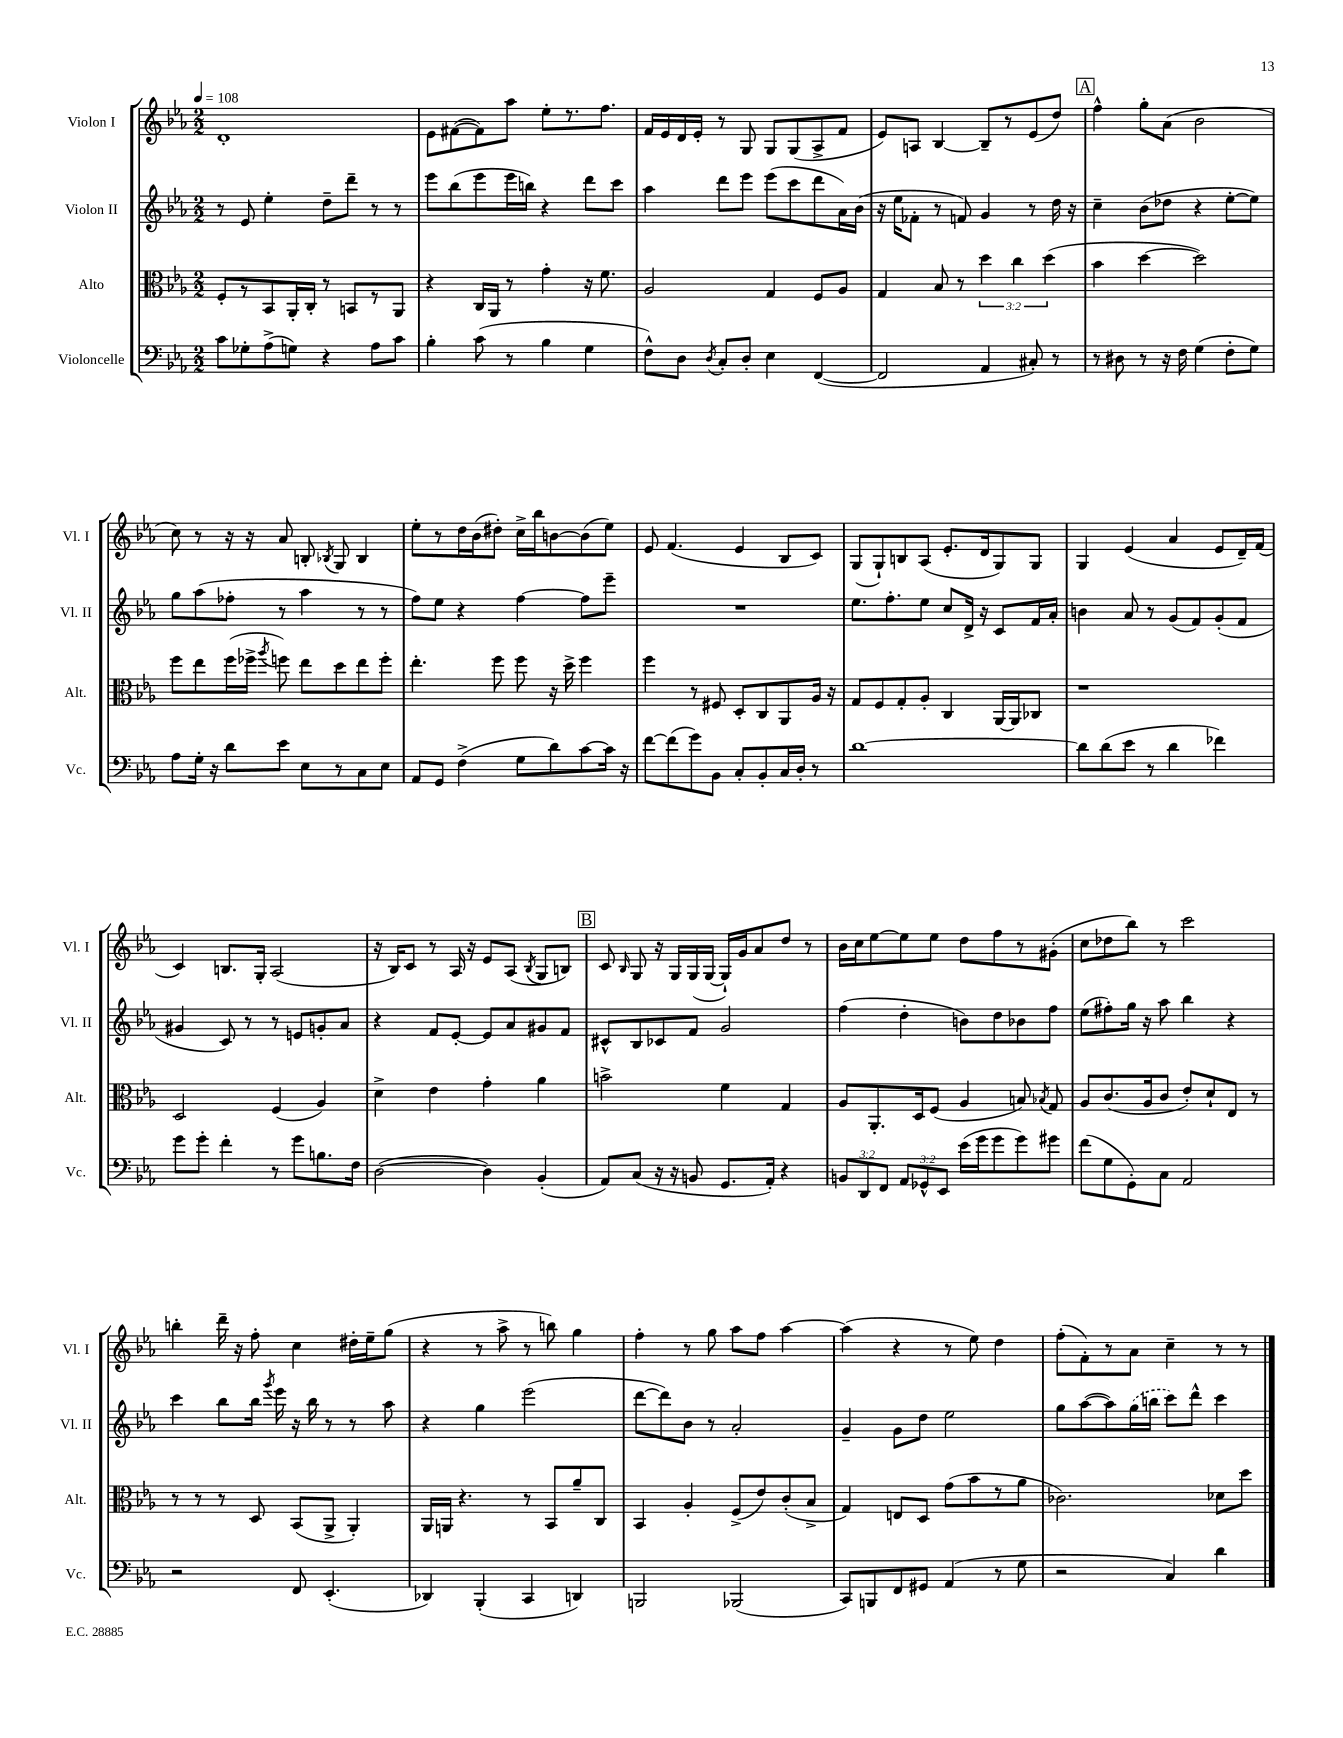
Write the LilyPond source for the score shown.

<<
\new StaffGroup <<
\new Staff = "s0" \with { instrumentName = "Violon I" shortInstrumentName = "Vl. I" } {
    \clef treble \key ees \major \numericTimeSignature \time 2/2 \tempo 4 = 108
    \autoBeamOff d'1-. |
    ees'8[ fis'8~( fis'8) aes''8] ees''8[-. r8. f''8.] |
    f'16[ ees'16 d'16 ees'16]-. r8 g8 g8[ g8( aes8-> f'8] |
    ees'8[) a8] bes4~ bes8[-- r8 ees'8( d''8]) |
    \mark \markup { \box "A" } f''4-^ g''8[-. aes'8]( bes'2 |
    c''8) r8 r16 r16 aes'8 b8-. \acciaccatura { bes8 } g8 bes4 |
    ees''8[-. r8 d''16 bes'16( dis''8]-.) c''16[-> bes''16 b'8~ b'8( ees''8]) |
    ees'8 f'4.( ees'4 bes8[ c'8]) |
    g8[( g8-!) b8 aes8]( ees'8.[-. d'16 g8) g8] |
    g4 ees'4( aes'4 ees'8[ d'16--) f'16]( |
    c'4) b8.[ g16]-. aes2( |
    r16 bes16[) c'8] r8 aes16 r16 ees'8[ aes8]( \acciaccatura { bes8 } g8[ b8]) |
    \mark \markup { \box "B" } c'8 \grace { bes16 } g8 r16 g16[ g16( g16]~ g16[-!) g'16 aes'8 d''8] r8 |
    bes'16[ c''16 ees''8~ ees''8 ees''8] d''8[ f''8 r8 gis'8]-.( |
    c''8[ des''8 bes''8]) r8 c'''2 |
    b''4-. d'''16-- r16 f''8-. c''4 dis''16[-. ees''16-- g''8]( |
    r4 r8 aes''8-> r8 b''8) g''4 |
    f''4-. r8 g''8 aes''8[ f''8] aes''4~ |
    aes''4( r4 r8 ees''8) d''4 |
    f''8[-.( f'8-.) r8 aes'8] c''4-- r8 r8 \bar "|." |
}
\new Staff = "s1" \with { instrumentName = "Violon II" shortInstrumentName = "Vl. II" } {
    \clef treble \key ees \major \numericTimeSignature \time 2/2
    \autoBeamOff r8 ees'8 ees''4-. d''8[-- d'''8]-- r8 r8 |
    ees'''8[ bes''8( ees'''8 ees'''16 b''16]) r4 d'''8[ c'''8] |
    aes''4 d'''8[ ees'''8] ees'''8[( c'''8 d'''8 aes'16) bes'16]( |
    r16 ees''16[ fes'8]-. r8 f'8) g'4 r8 d''16 r16 |
    \mark \markup { \box "A" } c''4-- bes'8[( des''8] r4 ees''8[~-. ees''8]) |
    g''8[ aes''8( fes''8]-. r8 aes''4 r8 r8 |
    f''8[) ees''8] r4 f''4~ f''8[ ees'''8]-- |
    R1 |
    ees''8.[ f''8.-. ees''8] c''8[ d'16]-> r16 c'8[ f'16 aes'16]-. |
    b'4 aes'8 r8 g'8[( f'8) g'8-.( f'8] |
    gis'4 c'8) r8 r8 e'8[ g'8-. aes'8] |
    r4 f'8[ ees'8]~-. ees'8[ aes'8 gis'8 f'8] |
    \mark \markup { \box "B" } cis'8[-^ bes8 ces'8 f'8] g'2 |
    f''4( d''4-. b'8[) d''8 bes'8 f''8] |
    ees''8[( fis''8-.) g''16] r16 aes''8 bes''4 r4 |
    c'''4 bes''8[ bes''16] \acciaccatura { g'''8 } ees'''16 r16 bes''16 r8 r8 aes''8 |
    r4 g''4 ees'''2( |
    d'''8[~ d'''8) bes'8] r8 aes'2-. |
    g'4-- g'8[ d''8] ees''2 |
    g''8[ aes''8~( aes''8) \once \slurDashed g''16( b''16] c'''8[) d'''8]-^ c'''4 \bar "|." |
}
\new Staff = "s2" \with { instrumentName = "Alto" shortInstrumentName = "Alt." } {
    \clef alto \key ees \major \numericTimeSignature \time 2/2 \override Staff.TupletNumber.text = #tuplet-number::calc-fraction-text
    \autoBeamOff f8[-. r8 bes,8 aes,16-. c16]-. r8 b,8[ r8 aes,8] |
    r4 c16[ aes,16] r8 g'4-. r16 f'8. |
    aes2 g4 f8[ aes8] |
    g4 bes8 r8 \tuplet 3/2 { d''4 c''4 d''4( } |
    \mark \markup { \box "A" } bes'4 d''4~ d''2) |
    f''8[ ees''8 f''16( fes''16]-> \acciaccatura { aes''8 } f''8) ees''8[ d''8 ees''8 f''8]-. |
    ees''4.-. f''8 f''8 r16 d''16-> f''4 |
    f''4 r8 fis8 d8[-. c8 aes,8 aes16] r16 |
    g8[ f8 g8-. aes8]-. c4 aes,16[~ aes,16 ces8] |
    r1 |
    d2 f4( aes4) |
    d'4-> ees'4 g'4-. aes'4 |
    \mark \markup { \box "B" } b'2-> f'4 g4 |
    aes8[ aes,8.-. d16 f8]( aes4 b8) \acciaccatura { bes8 } g8 |
    aes8[ c'8.( aes16 c'8] ees'8[-.) d'8-! ees8] r8 |
    r8 r8 r8 d8 bes,8[( aes,8]-> aes,4-.) |
    aes,16[ a,16] r4. r8 bes,8[ aes'8-- c8] |
    bes,4 aes4-. f8[->( ees'8) c'8-.( bes8]-> |
    g4) e8[ d8] g'8[( bes'8 r8 aes'8] |
    ces'2.) des'8[ d''8] \bar "|." |
}
\new Staff = "s3" \with { instrumentName = "Violoncelle" shortInstrumentName = "Vc." } {
    \clef bass \key ees \major \numericTimeSignature \time 2/2 \override Staff.TupletNumber.text = #tuplet-number::calc-fraction-text
    \autoBeamOff c'8[ ges8-. aes8->( g8]) r4 aes8[ c'8] |
    bes4-. c'8( r8 bes4 g4 |
    f8[-^) d8] \acciaccatura { d8 } c8[-. d8]-. ees4 f,4~( |
    f,2 aes,4 cis8-.) r8 |
    \mark \markup { \box "A" } r8 dis8 r8 r16 f16 g4( f8[-. g8]) |
    aes8[ g16]-. r16 d'8[ ees'8] ees8[ r8 c8 ees8] |
    aes,8[ g,8] f4->( g8[ d'8) c'8~ c'16] r16 |
    f'8[~ f'8( g'8) bes,8] c8[-. bes,8-. c16 d16]-. r8 |
    d'1~ |
    d'8[ d'8( ees'8] r8 d'4 fes'4) |
    g'8[ g'8]-. f'4-. r8 g'8[ b8. f16] |
    d2~( d4) bes,4-.( |
    \mark \markup { \box "B" } aes,8[) c8]( r16 r16 b,8 g,8.[ aes,16]-.) r4 |
    \tuplet 3/2 { b,8[ d,8 f,8] } \tuplet 3/2 { aes,8[ ges,8-^ ees,8] } ees'16[( g'16 g'8 g'8) gis'8] |
    f'8[( g8 g,8-.) c8] aes,2 |
    r2 f,8 ees,4.-.( |
    des,4) bes,,4-.( c,4 d,4) |
    b,,2 bes,,2( |
    c,8[) b,,8 f,8 gis,8] aes,4( r8 g8 |
    r2 c4) d'4 \bar "|." |
}
>>
>>
\layout { \context { \Score \remove "Bar_number_engraver" } }
